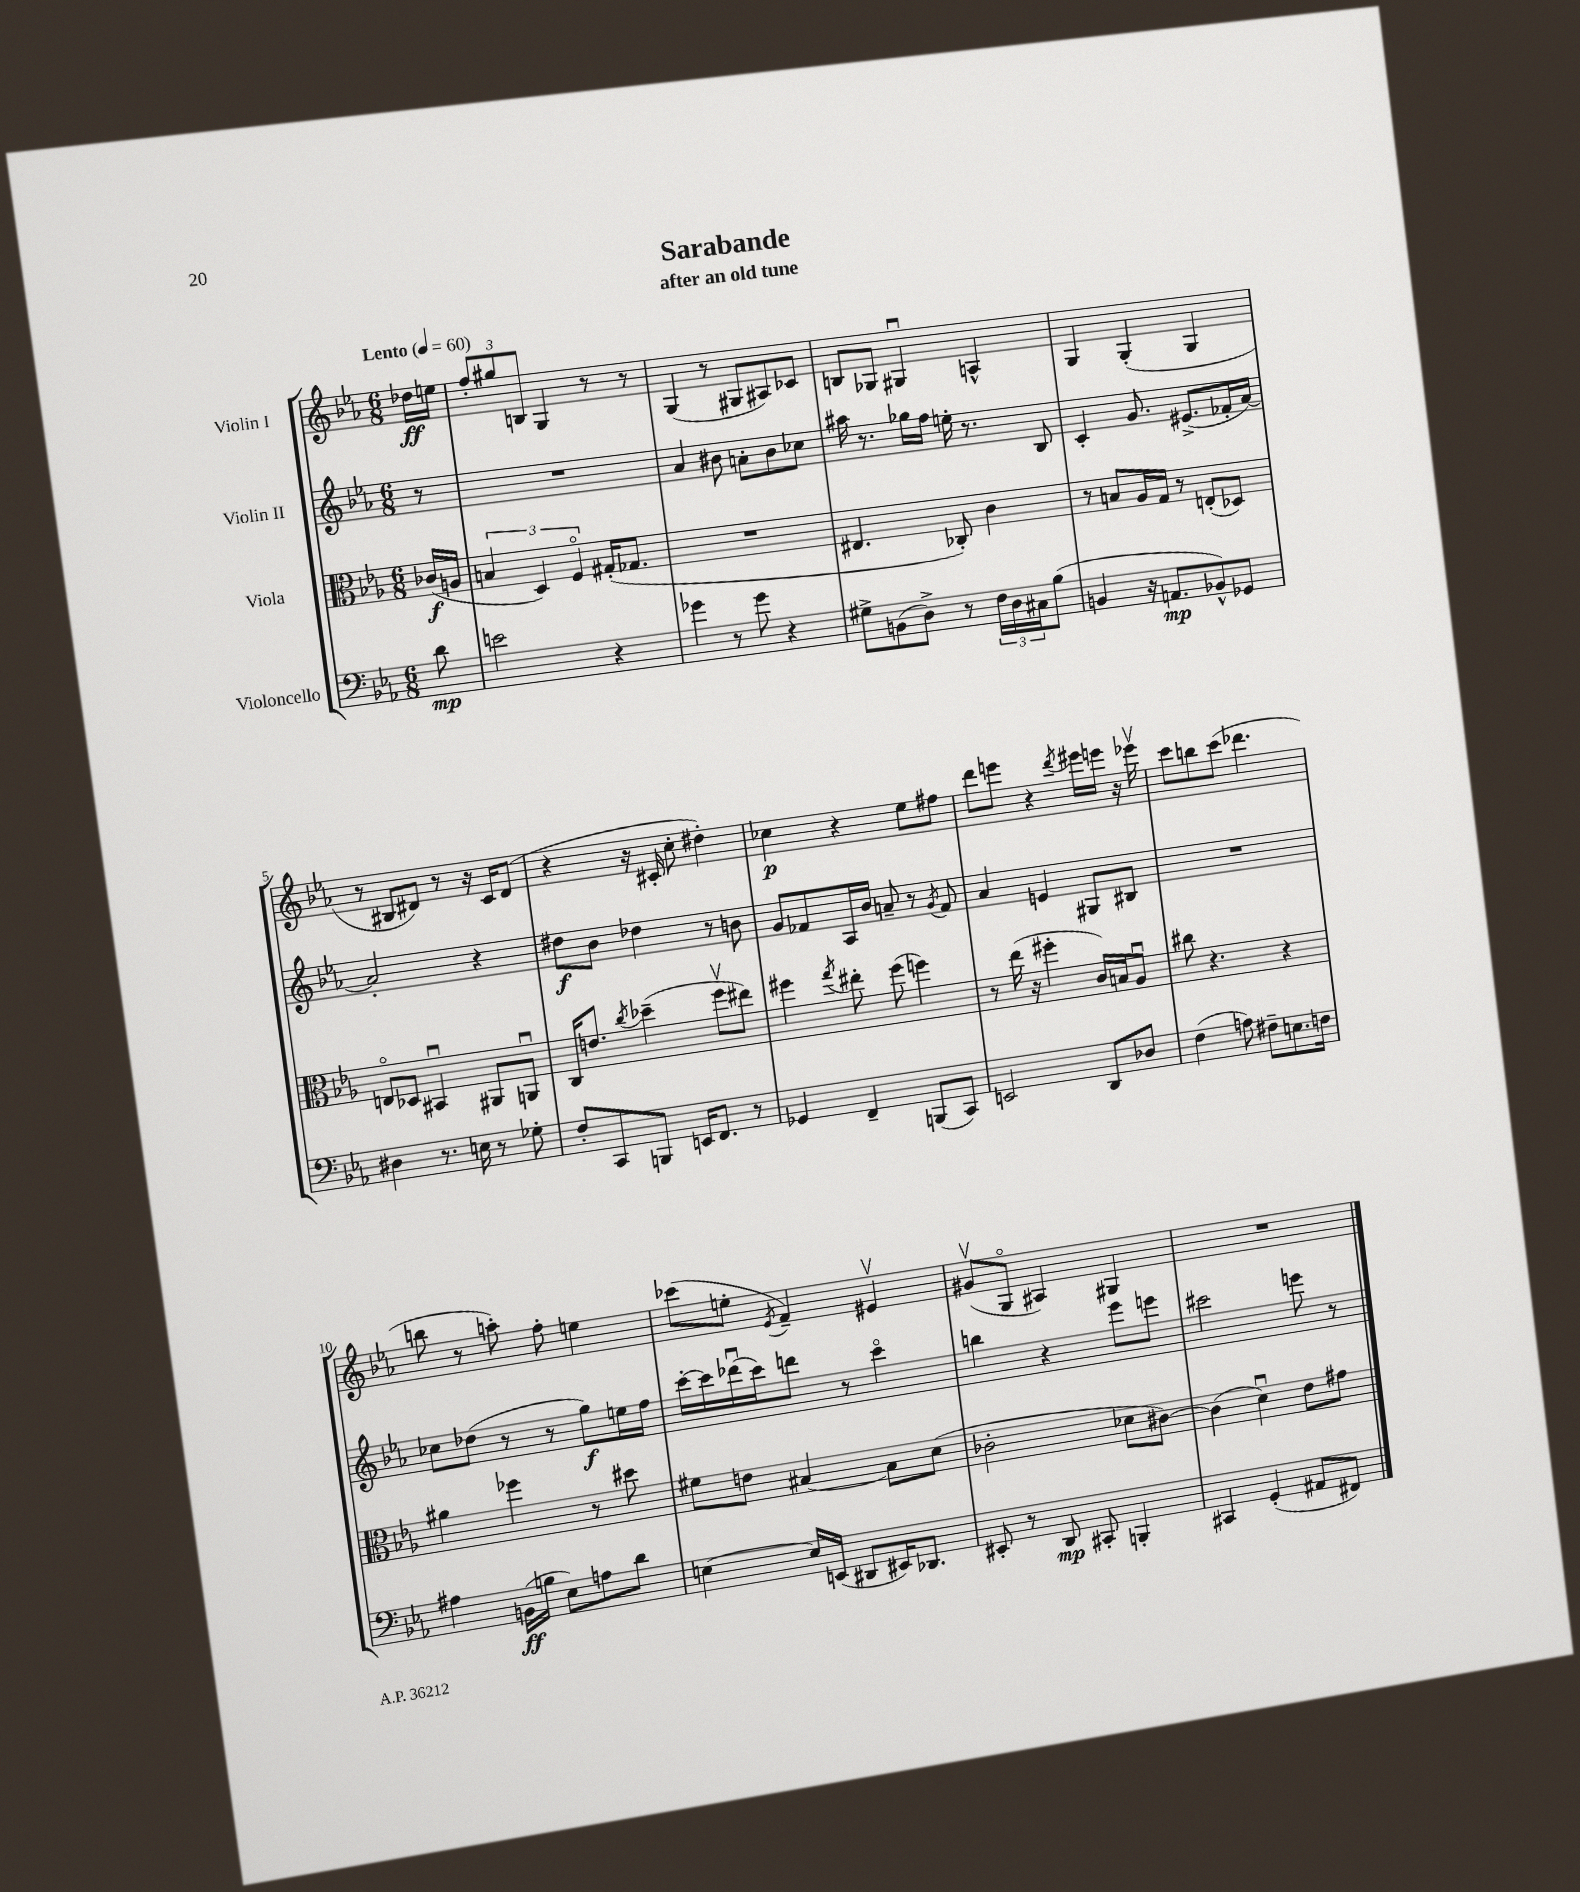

**kern	**kern	**kern	**kern
*staff4	*staff3	*staff2	*staff1
*clefF4	*clefC3	*clefG2	*clefG2
*k[b-e-a-]	*k[b-e-a-]	*k[b-e-a-]	*k[b-e-a-]
*M6/8	*M6/8	*M6/8	*M6/8
*MM60	*MM60	*MM60	*MM60
8d	(16c-	8r	16dd-
.	16A	.	16ee
=	=	=	=
2e	6B	2.r	12ff'
.	.	.	12gg#
.	6D)	.	12B
.	.	.	4G
.	6Fo	.	.
4r	(16G#'	.	8r
.	8.G-	.	.
.	.	.	8r
=	=	=	=
4g-	2.r	4a-	(4G
8r	.	8b#	8r
8g-	.	8a'	8G#
4r	.	8b#	8A#)
.	.	8cc-	8c-
=	=	=	=
8G#^	4.E#	16aa#	8B
.	.	8.r	.
(8BB	.	.	8G-
8D^)	.	16gg-	4G#u
.	.	16ff	.
8r	8C-')	16ee'	.
.	.	8.r	.
24F	4c	.	4A^^
24D	.	.	.
24C#	.	.	.
(8B-	.	8B-	.
=	=	=	=
4BB	8r	4c'	4G
.	8B	.	.
16r	16A-	8.g	(4G'
8.AA	16G	.	.
.	8r	.	.
.	.	(8.e#^	.
8BB-^^)	(8E'	.	4G
8GG-	8D-)	16f-'	.
.	.	[16a-)	.
=	=	=	=
4D#	8Eo	2a-']	8r
.	8D-	.	8B#
8.r	4BB#u	.	8d#)
.	.	.	8r
16E	.	.	.
8r	8AA#	4r	16r
.	.	.	16c
8G-'	8AAu	.	(8d#
=	=	=	=
8F'	16C	8dd#	4r
.	8.e	.	.
8CC	.	8b-	.
.	8qcc	.	.
8BBB	(4dd-~	4dd-	16r
.	.	.	16c#'
16EE	.	.	8cc'
8.FF	.	.	.
.	8ffv	8r	4dd#')
8r	8ee#)	8b	.
=	=	=	=
4GG-	4ff#	8g	4cc-
.	.	8f-	.
.	8qgg	.	.
4FF~	8ee#'	16A-	4r
.	.	16b-	.
.	(8ff#	8a~	.
(8BBB	4ff)	8r	8ee-
.	.	8qg	.
8CC)	.	8f-	8ff#
=	=	=	=
2EE	8r	4a-	8ddd
.	(16ee-	.	8eee
.	16r	.	.
.	4ff#'	4e	4r
.	.	.	8qddd
8DD	16c)	8G#	16eee#
.	16B	.	16eee
8D-	8A-u	8B#	16r
.	.	.	16eee-v
=	=	=	=
(4F	8cc#	2.r	8ccc
.	4.r	.	8bb
8A)	.	.	(8ccc
8F#~	.	.	4.ddd-
8.E	4r	.	.
16F	.	.	.
=	=	=	=
4A#	4a#	8cc-	8bb
.	.	(8dd-	8r
(16BB	4ff-	8r	8aa')
16B	.	.	.
8E-)	.	8r	8ff'
8A	8r	8gg)	4ee
8d	8dd#	16ee	.
.	.	16ff	.
=	=	=	=
[4E	8f#	[16ccc'	(8ccc-
.	.	16ccc]	.
.	8e	(16ddd-u	8ee'
.	.	16ccc)	.
.	.	.	8qe-
16E]	[4B#	8ddd	4f~)
(16EE	.	.	.
8DD#	.	8r	.
16EE#)	8B#]	4ccco	4e#v
8.DD-	.	.	.
.	(8d	.	.
=	=	=	=
8EE#'	2c-'	4bb	(8g#v
8r	.	.	8Go
8DD	.	4r	4A#)
8CC#'	.	.	.
4BBB'	8d-	8eee-	4G#
.	[8c#)	8eee	.
=	=	=	=
4CC#	(4c#]	2ccc#	2.r
(4GG'	4du)	.	.
8AA#	8e-	8eee	.
8FF#)	8g#	8r	.
==	==	==	==
*-	*-	*-	*-
